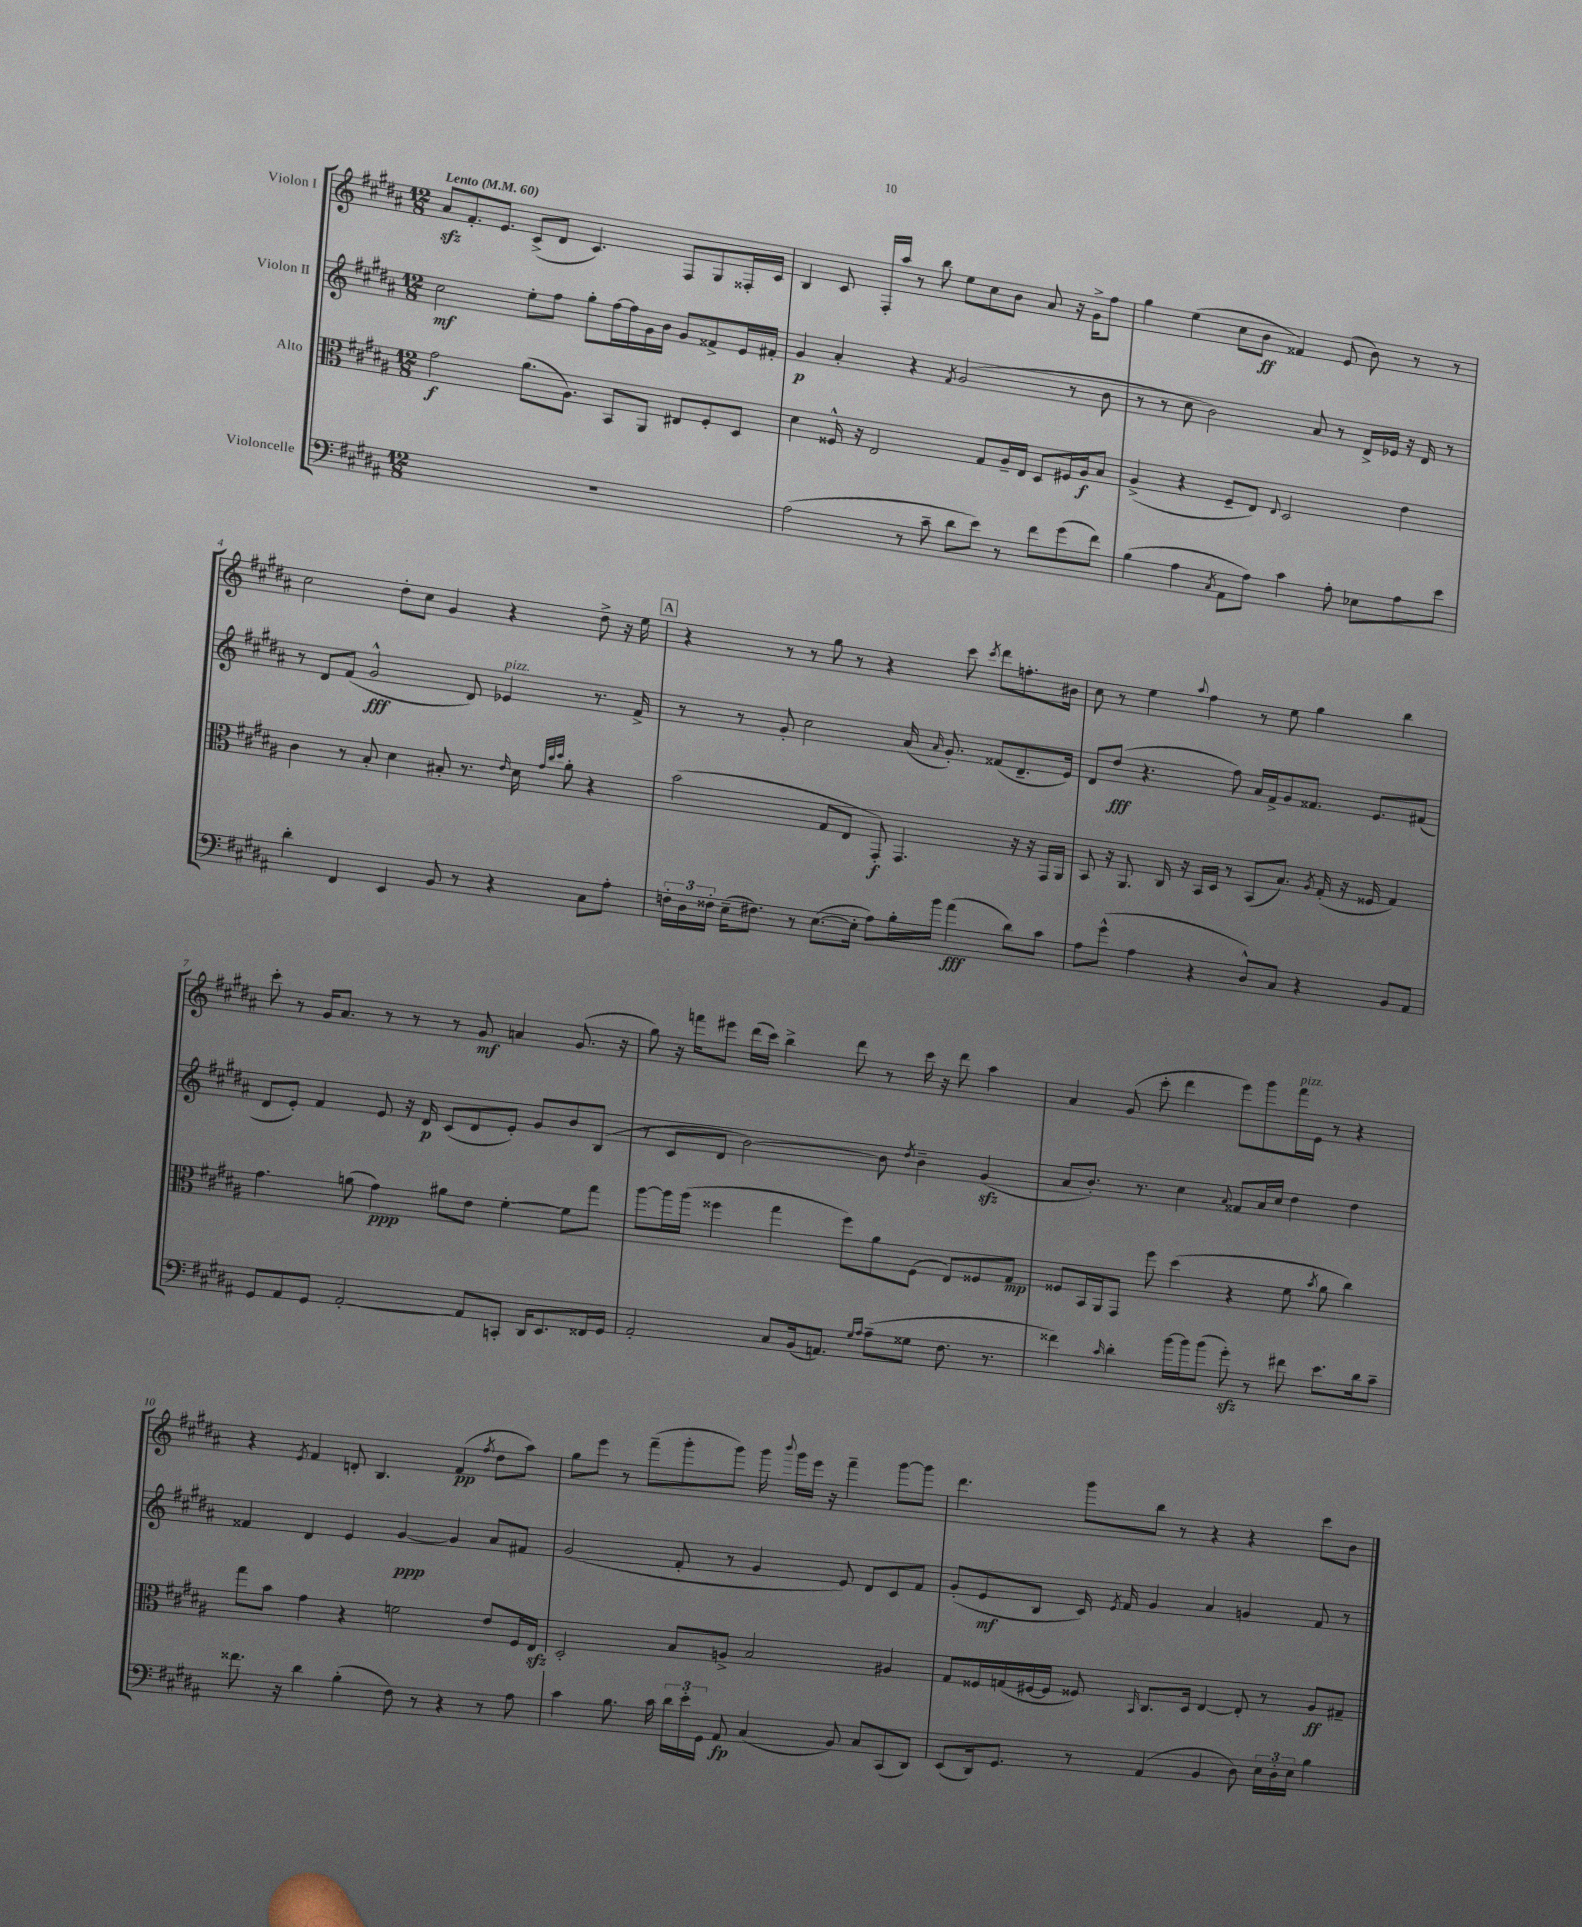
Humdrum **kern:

**kern	**dynam	**kern	**dynam	**kern	**dynam	**kern	**dynam
*part4	*part4	*part3	*part3	*part2	*part2	*part1	*part1
*staff4	*staff4	*staff3	*staff3	*staff2	*staff2	*staff1	*staff1
*I"Violoncelle	*	*I"Alto	*	*I"Violon II	*	*I"Violon I	*
*clefF4	*	*clefC3	*	*clefG2	*	*clefG2	*
*k[f#c#g#d#a#]	*	*k[f#c#g#d#a#]	*	*k[f#c#g#d#a#]	*	*k[f#c#g#d#a#]	*
*M12/8	*	*M12/8	*	*M12/8	*	*M12/8	*
*MM60	*	*MM60	*	*MM60	*	*MM60	*
=1	=1	=1	=1	=1	=1	=1	=1
!	!	!	!	!	!	!LO:TX:a:B:t=Lento	!
1.r	.	2g#\	f	2cc#\	mf	8a#zz/L	.
.	.	.	.	.	.	8.f#'/	.
.	.	.	.	.	.	8.e/J	.
.	.	(8.a#\L	.	8ee'\L	.	(8c#^/L	.
.	.	.	.	8ff#\J	.	8d#/J	.
.	.	8.A#\J)	.	.	.	.	.
.	.	.	.	8gg#'\L	.	4.c#/)	.
.	.	8BB/L	.	[16ff#\L	.	.	.
.	.	.	.	16ff#\]	.	.	.
.	.	8AA#/J	.	16g#\	.	.	.
.	.	.	.	16b\JJ	.	.	.
.	.	8E#X/L	.	8g#/L	.	8F#/L	.
.	.	8F#'/	.	8f##X^/	.	8G#/	.
.	.	8D#/J	.	16e/L	.	16F##X'/L	.
.	.	.	.	16f#X'/JJ	.	16c#/JJ	.
=2	=2	=2	=2	=2	=2	=2	=2
(2A#\	.	4d#\	.	4g#/	p	4B/	.
.	.	16F##X^^/	.	4a#'/	.	8c#/	.
.	.	16r	.	.	.	.	.
.	.	2E/	.	.	.	16F#'/LL	.
.	.	.	.	.	.	16aa#/JJ	.
8r	.	.	.	4r	.	8r	.
8c#~\	.	.	.	.	.	8bb\	.
.	.	.	.	8qf#/	.	.	.
8d#\L	.	.	.	(2g#/	.	8ee\L	.
8e\J)	.	8G#/L	.	.	.	8cc#\	.
8r	.	16A#~/L	.	.	.	8b\J	.
.	.	16E/JJ	.	.	.	.	.
8f#\L	.	8D#/L	.	.	.	8a#/	.
(8g#\	.	16F#X/L	.	8r	.	16r	.
.	.	16A#/J	f	.	.	16g#^\KL	.
8f#\J)	.	8B/J	.	8b\	.	8ff#\J	.
=3	=3	=3	=3	=3	=3	=3	=3
(4B\	.	(4A#^/	.	8r	.	4gg#\	.
.	.	.	.	8r	.	.	.
4A#\	.	4r	.	8cc#\	.	(4ee\	.
.	.	.	.	2b\)	.	.	.
8qC#/	.	.	.	.	.	.	.
8AA#\L	.	8F#~/L	.	.	.	8cc#\L	.
8A#\J)	.	8E/J)	.	.	.	8b\J	ff
.	.	8qqE/	.	.	.	.	.
4c#\	.	2D#/	.	.	.	4f##X/)	.
.	.	.	.	8a#/	.	.	.
8A#'\	.	.	.	8r	.	(8e/	.
8E-X\L	.	.	.	16d#^/LL	.	8b\)	.
.	.	.	.	16e-X/JJ	.	.	.
8A#\	.	4e\	.	16r	.	8r	.
.	.	.	.	16d#/	.	.	.
8e\J	.	.	.	8r	.	8r	.
!!LO:LB:g=z
=4	=4	=4	=4	=4	=4	=4	=4
4d#'\	.	4c#\	.	8r	.	2cc#\	.
.	.	.	.	8d#/L	.	.	.
4FF#/	.	8r	.	(8f#/J	.	.	.
.	.	8B'/	.	2g#^^/	fff	.	.
4EE/	.	4d#\	.	.	.	8dd#'\L	.
.	.	.	.	.	.	8cc#\J	.
8BB/	.	8B#X'/	.	.	.	4g#/	.
8r	.	8.r	.	8d#/)	.	.	.
!	!	!	!	!LO:TX:a:i:t=pizz.	!	!	!
4r	.	.	.	4e-X/	.	4r	.
.	.	16qqe/	.	.	.	.	.
.	.	16d#\	.	.	.	.	.
.	.	32qqg#/LLL	.	.	.	.	.
.	.	32qqcc#/	.	.	.	.	.
.	.	32qqdd#/JJJ	.	.	.	.	.
.	.	8a#'\	.	.	.	.	.
8C#\L	.	4r	.	8.r	.	8dd#^\	.
8A#'\J	.	.	.	.	.	16r	.
.	.	.	.	16f#^/	.	16ee\	.
!!LO:REH:place=s1:t=A
=5	=5	=5	=5	=5	=5	=5	=5
24Fn'\LL	.	(2b\	.	8r	.	4r	.
24D#\	.	.	.	.	.	.	.
24F##X'\JJ	.	.	.	.	.	.	.
(16E~\KL	.	.	.	8r	.	.	.
8.F#X\J)	.	.	.	.	.	.	.
.	.	.	.	8g#'/	.	8r	.
8r	.	.	.	2cc#\	.	8r	.
([8.E\L	.	8G#/L	.	.	.	8gg#\	.
.	.	8E/J	.	.	.	8r	.
16E'\Jk]	.	.	.	.	.	.	.
8A#\L)	.	8GG#'/)	f	.	.	4r	.
16B'\L	.	4.GG#/	.	(16a#/	.	.	.
.	.	.	.	16qqa#/	.	.	.
16b\JJ	.	.	.	8.g#'/)	.	.	.
(4a#\	fff	.	.	.	.	8ccc#\	.
.	.	.	.	.	.	8qccc#/	.
.	.	.	.	(8f##X/L	.	8ddd#\L	.
8d#\L)	.	16r	.	8.d#~/	.	8.ffn'\	.
.	.	16r	.	.	.	.	.
8c#\J	.	16GG#/LL	.	.	.	.	.
.	.	16AA#/JJ	.	16e/Jk)	.	16b#X\Jk	.
=6	=6	=6	=6	=6	=6	=6	=6
8A#\L	.	8BB/	.	8d#/L	.	8cc#\	.
(8g#^^\J	.	16r	.	(8dd#/J	fff	8r	.
.	.	8.AA#/	.	.	.	.	.
4A#\	.	.	.	4.r	.	4ee\	.
.	.	16C#/	.	.	.	.	.
.	.	16r	.	.	.	.	.
.	.	.	.	.	.	8qqaa#/	.
4r	.	16BB/LL	.	.	.	4ff#\	.
.	.	16D#/JJ	.	.	.	.	.
.	.	8r	.	8ff#\)	.	.	.
8D#^^/L)	.	(8BB/L	.	16a#/LL	.	8r	.
.	.	.	.	16f#^/J	.	.	.
8C#/J	.	8.B/J)	.	8g#/	.	8ee\	.
4r	.	.	.	8.f##X/J	.	4gg#\	.
.	.	8qA#/	.	.	.	.	.
.	.	(16G#'/	.	.	.	.	.
.	.	16r	.	.	.	.	.
.	.	16F##X/	.	8.e/L	.	.	.
8BB/L	.	4G#/)	.	.	.	4bb\	.
8AA#/J	.	.	.	(8f#X/J	.	.	.
!!LO:LB:g=z
=7	=7	=7	=7	=7	=7	=7	=7
8GG#/L	.	4.g#\	.	8d#/L	.	8ccc#'\	.
8AA#/	.	.	.	8e'/J)	.	8r	.
8GG#/J	.	.	.	4f#/	.	16g#/KL	.
.	.	.	.	.	.	8.a#/J	.
[2AA#'/	.	(8an\	.	.	.	.	.
.	.	4g#\)	ppp	8e/	.	8r	.
.	.	.	.	16r	.	8r	.
.	.	.	.	16d#/	p	.	.
.	.	8a#X\L	.	(8c#/L	.	8r	.
8AA#/L]	.	8e\J	.	8d#/	.	8g#/	mf
8CCn'/J	.	[4f#'\	.	8e'/J)	.	4an/	.
16DD#/KL	.	.	.	8g#/L	.	.	.
8.EE/	.	.	.	.	.	.	.
.	.	8f#\L]	.	8b/	.	(8.g#/	.
16FF##X/L	.	8gg#\J	.	(8B/J	.	.	.
16GG#/JJ	.	.	.	.	.	16r	.
=8	=8	=8	=8	=8	=8	=8	=8
2AA#'/	.	[8aa#\L	.	8r	.	8gg#\)	.
.	.	16aa#\L]	.	8c#/L	.	16r	.
.	.	(16aa#\JJ	.	.	.	16fffn\KL	.
.	.	4ff##X\	.	8d#/J	.	8eee#X\J	.
.	.	.	.	[2b\)	.	(16ddd#\LL	.
.	.	.	.	.	.	16ccc#\JJ)	.
8C#/L	.	4gg#\	.	.	.	4bb^\	.
(16BB/k	.	.	.	.	.	.	.
8.AAn/J)	.	.	.	.	.	.	.
.	.	8ff##\L)	.	.	.	8ddd#\	.
16qqG#/LL	.	.	.	.	.	.	.
16qqA#/JJ	.	.	.	.	.	.	.
(8A#~\L	.	8a#\	.	8b\]	.	8r	.
.	.	.	.	8qdd#/	.	.	.
8G##X\J	.	(8F#\J	.	4b~\	.	16ccc#\	.
.	.	.	.	.	.	16r	.
8.F#\	.	8E/L)	.	.	.	8ddd#\	.
.	.	8F##X/	.	(4g#zz/	.	4aa#\	.
8.r	.	.	.	.	.	.	.
.	.	8G#/J	mp	.	.	.	.
=9	=9	=9	=9	=9	=9	=9	=9
4f##X\)	.	8F##X/L	.	8a#/L	.	4a#/	.
.	.	16BB/L	.	8.b'/J)	.	.	.
.	.	16AA#/J	.	.	.	.	.
16qqc#/	.	.	.	.	.	.	.
4d#'\	.	8GG#/J	.	.	.	(8g#/	.
.	.	.	.	8.r	.	.	.
.	.	8ff#\	.	.	.	8ccc#'\	.
[16b\LL	.	(4dd#\	.	4cc#\	.	4ddd#\	.
16b\J]	.	.	.	.	.	.	.
(8b\J	.	.	.	.	.	.	.
.	.	.	.	8qqa#/	.	.	.
8g#zz'\)	.	4r	.	8f##X/L	.	8eee\L)	.
8r	.	.	.	16a#/L	.	8ggg#\	.
.	.	.	.	16cc#/JJ	.	.	.
!	!	!	!	!	!	!LO:TX:a:i:t=pizz.	!
8f#X\	.	8f#\	.	4dd#\	.	16fff#\L	.
.	.	.	.	.	.	16e\JJ	.
.	.	8qb/	.	.	.	.	.
8.e\L	.	8a#\	.	.	.	8r	.
.	.	4cc#\)	.	4dd#\	.	4r	.
16d#\k	.	.	.	.	.	.	.
8c#~\J	.	.	.	.	.	.	.
!!LO:LB:g=z
=10	=10	=10	=10	=10	=10	=10	=10
8.f##X\	.	8gg#\L	.	4f##X/	.	4r	.
.	.	8b\J	.	.	.	.	.
16r	.	.	.	.	.	.	.
.	.	.	.	.	.	8qe/	.
4d#\	.	4g#\	.	4d#/	.	4f#/	.
(4B'\	.	4r	.	4e/	.	8dn'/	.
.	.	.	.	.	.	4.B/	.
8F#\)	.	2fn\	.	[4g#/	ppp	.	.
8r	.	.	.	.	.	.	.
4r	.	.	.	4g#/]	.	(4f#/	pp
.	.	.	.	.	.	8qff#/	.
8r	.	8e/L	.	8a#/L	.	8dd#\L	.
8A#\	.	16F#/L	.	8f#X/J	.	8aa#\J)	.
.	.	16Ezz/JJ	.	.	.	.	.
=11	=11	=11	=11	=11	=11	=11	=11
4c#\	.	2D#'/	.	(2g#/	.	8gg#\L	.
.	.	.	.	.	.	8eee\J	.
8.B\	.	.	.	.	.	8r	.
.	.	.	.	.	.	(8fff#~\L	.
16c#\	.	.	.	.	.	.	.
24d#\LL	.	8B/L	.	8f#'/	.	8ggg#'\	.
24e'\	.	.	.	.	.	.	.
24GG#\JJ	.	.	.	.	.	.	.
8AA#/	fp	8An^/J	.	8r	.	8ggg#\J)	.
(4C#/	.	2B/	.	4g#/	.	16ggg#\	.
.	.	.	.	.	.	8qqbbb/	.
.	.	.	.	.	.	16ggg#\LL	.
.	.	.	.	.	.	16eee\JJ	.
.	.	.	.	.	.	16r	.
8BB/)	.	.	.	8e/)	.	4fff#~\	.
8C#/L	.	.	.	8d#/L	.	.	.
(8CC#/	.	4A#X/	.	8c#/	.	[8ggg#\L	.
8DD#/J)	.	.	.	8f#/J	.	8ggg#\J]	.
=12	=12	=12	=12	=12	=12	=12	=12
(8EE/L	.	8G#/L	.	(8g#'/L	.	4.ddd#\	.
16DD#/k)	.	16F##X/L	.	8e/	mf	.	.
8.GG#/J	.	(16Gn/	.	.	.	.	.
.	.	[16F#X/	.	8B/J	.	.	.
.	.	16F#/JJ]	.	.	.	.	.
8r	.	8F##X/)	.	16c#/)	.	8ggg#\L	.
.	.	.	.	8qe/	.	.	.
.	.	.	.	16f#/	.	.	.
.	.	16qqBB/	.	.	.	.	.
(4AA#/	.	8.C#/L	.	4g#/	.	8bb\J	.
.	.	.	.	.	.	8r	.
.	.	16D#/Jk	.	.	.	.	.
4BB/	.	[4E/	.	4a#/	.	4r	.
8D#\)	.	8E'/]	.	4gn/	.	4r	.
24E\LL	.	8r	.	.	.	.	.
24D#'\	.	.	.	.	.	.	.
24E\JJ	.	.	.	.	.	.	.
4B\	.	8A#/L	ff	8f#/	.	8ccc#\L	.
.	.	8G#X~/J	.	8r	.	8b\J	.
==	==	==	==	==	==	==	==
*-	*-	*-	*-	*-	*-	*-	*-
